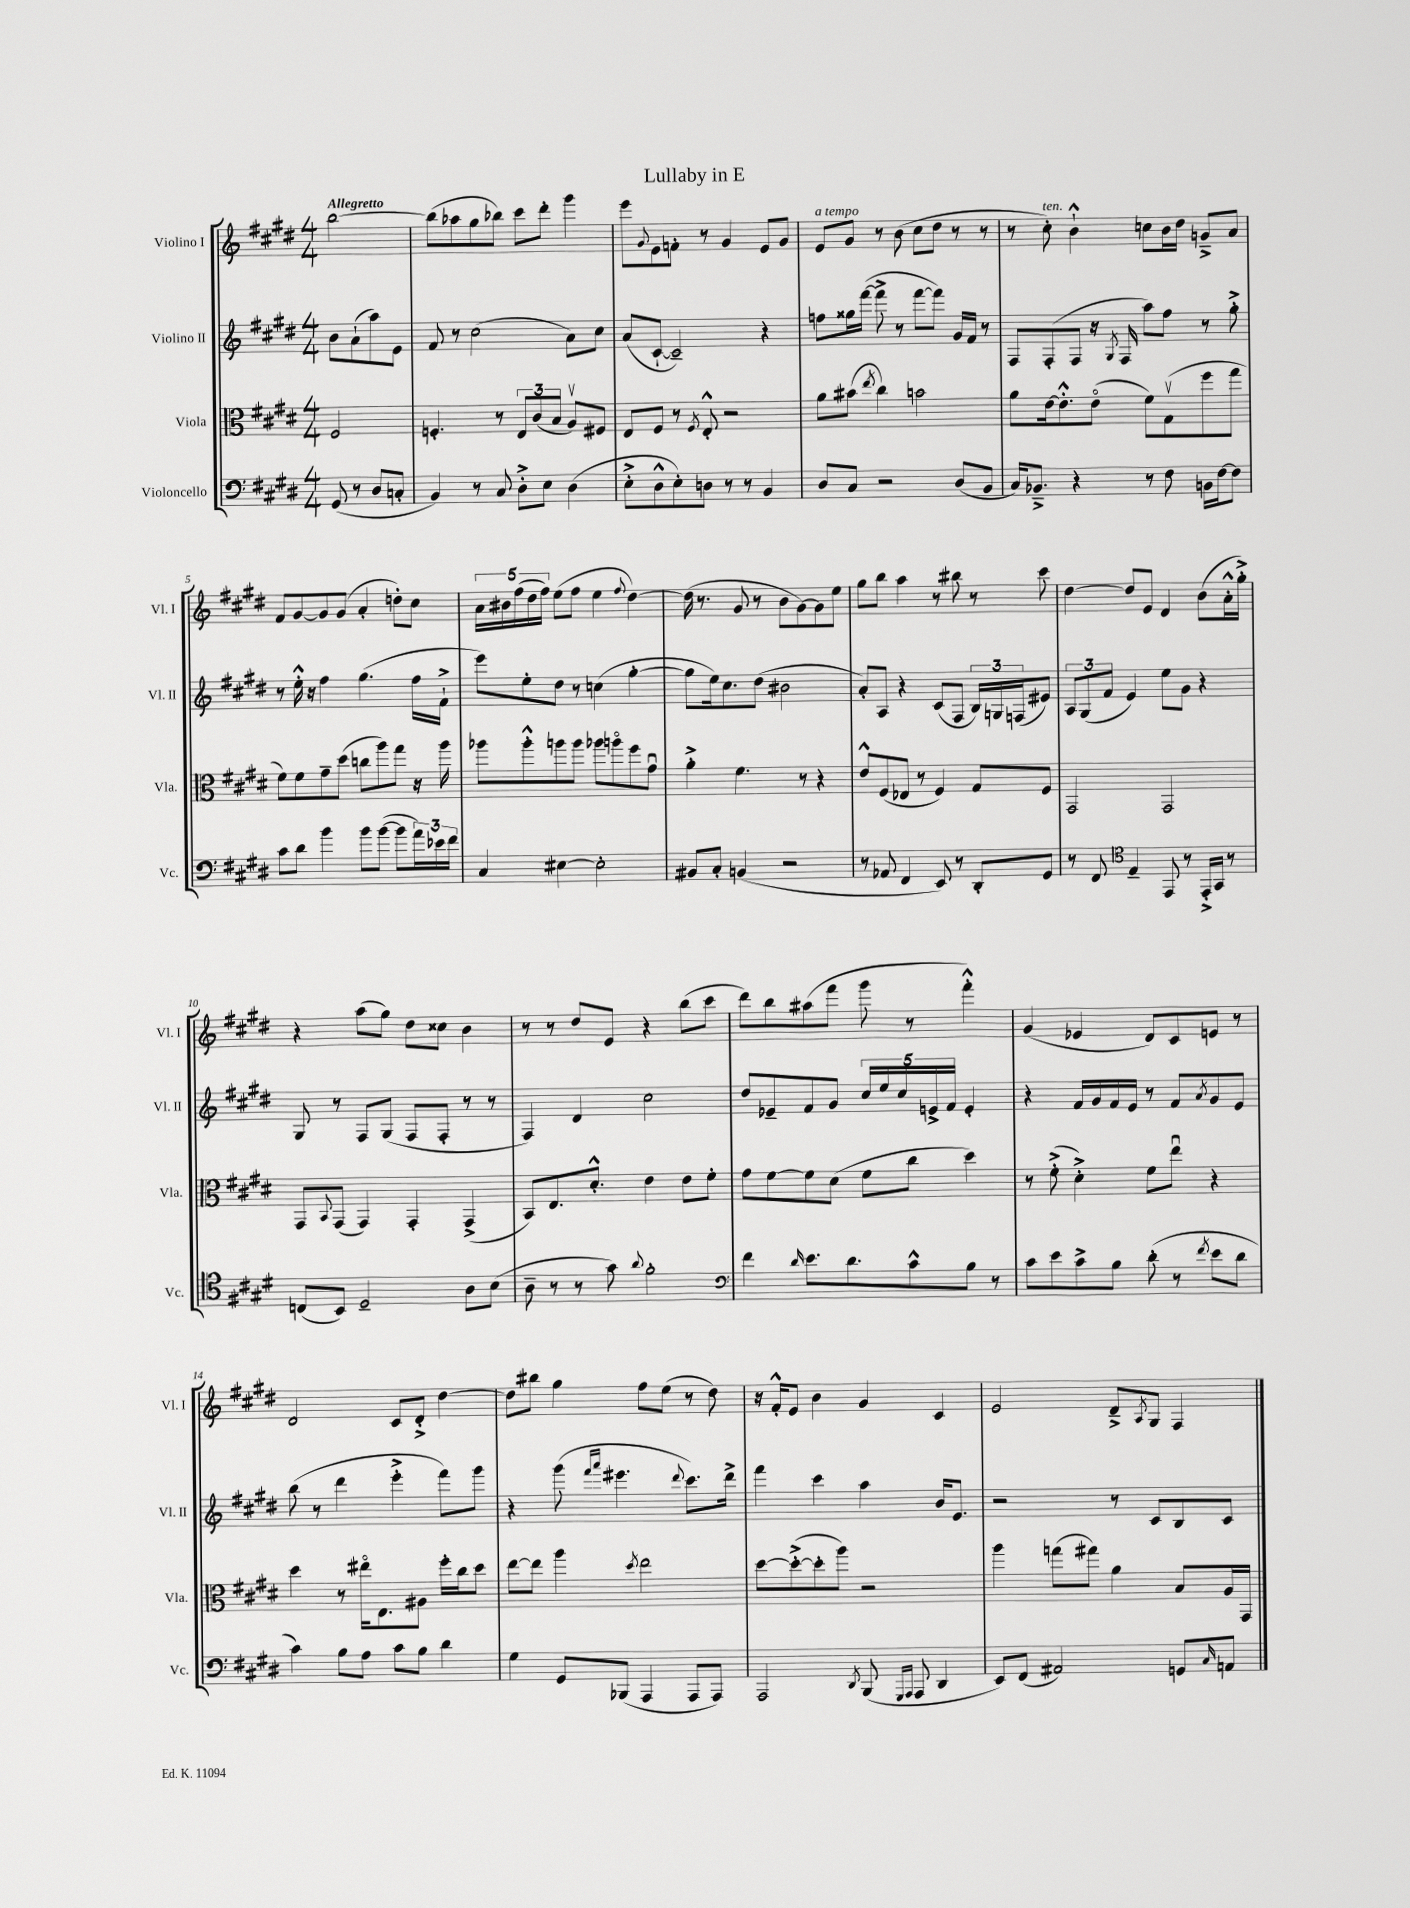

**kern	**kern	**kern	**kern
*staff4	*staff3	*staff2	*staff1
*clefF4	*clefC3	*clefG2	*clefG2
*k[f#c#g#d#]	*k[f#c#g#d#]	*k[f#c#g#d#]	*k[f#c#g#d#]
*M4/4	*M4/4	*M4/4	*M4/4
(8GG#	2F#	8b	[2bb
8r	.	(8a`	.
8D#	.	8aa)	.
8C'	.	8e	.
=	=	=	=
4BB)	4.F'	8f#	(8bb]
.	.	8r	8aa-
8r	.	(2cc#	8gg#
8C#	8r	.	8bb-)
8D#'^	12E	.	8ccc#
.	(12c#	.	.
8E	.	.	8ddd#'
.	12B	.	.
(4D#	8Av)	8a)	4ggg#
.	8F#	8cc#	.
=	=	=	=
8E'^	8E	(8a	8eee
.	.	.	8qqg#
8D#^^	8F#	[8c#`	8e
8E')	8r	2c#~])	8f'
.	8qF#	.	.
8D	8E'^^	.	8r
8r	2r	.	4g#
8r	.	.	.
4BB	.	4r	8e
.	.	.	8g#
=	=	=	=
8D#	8a	8ff	8e
8C#	(8b#	16gg##	8g#
.	.	([16fff#	.
.	8qee	.	.
2r	4cc#)	8fff#^]	8r
.	.	8r	(8b
.	2b	[8fff#	8cc#
.	.	8fff#])	8dd#
(8D#	.	16g#	8r
.	.	16f#	.
8BB	.	8r	8r
=	=	=	=
16C#)	8a	8F#	8r
8.BB-~^	.	.	.
.	[16e	(8F#'	8cc#')
.	8.e'^^]	.	.
4r	.	8F#	4b`^^
.	(8eo	16r	.
.	.	8qG#	.
.	.	16F#	.
8r	8f#)	8aa)	8cc
8F#	(8G#v	8ff#	16b
.	.	.	16dd#
16BB	8ff#	8r	8g~^
[16F#	.	.	.
8F#]	8gg#	8gg#'^	8a
=	=	=	=
8c#	8f#)	8r	8f#
8d#	8f#	16ee'^^	[8g#
.	.	16r	.
4b	8g#~	4ff#	8g#]
.	(8dd#	.	(8g#
8b	8cc	(4.gg#	4a'
([8b	8aa)	.	.
8b]	8gg#	.	8dd')
24a)	16r	16ff#	8cc#
24e-	.	.	.
.	16aa	16f#`^	.
24f#	.	.	.
=	=	=	=
4C#	8aa-	8eee)	20a
.	.	.	20b#
.	.	.	(20ff#
.	8aa-'^^	8ee'	.
.	.	.	20dd#
.	.	.	20ff#)
[4E#	8aa	8dd#	(8ee
.	8aa	8r	8ff#
2E#']	8aa-	(4cc	4ee
.	8aao	.	.
.	.	.	8qqff#
.	8ff#	[4gg#'	[4dd#)
.	8g#u	.	.
=	=	=	=
8BB#	4a'^	8gg#]	(16dd#]
.	.	.	8.r
8C#'	.	16ee)	.
.	.	8.cc#	.
(4BB	4.f#	.	8g#
.	.	(8dd#	8r
2r	.	2b#	8b
.	8r	.	[8g#)
.	4r	.	8g#]
.	.	.	8ee
=	=	=	=
8r	8e^^	8a')	8gg#
8AA-	(8F#	8A	8bb
4FF#	8E-	4r	4aa
.	8r	.	.
8EE)	4F#)	(8c#	8r
8r	.	8F#	8bb#
8DD#'	8G#	24B)	8r
.	.	24G	.
.	.	(24F	.
8GG#	8F#	8e#)	8ccc#
=	=	=	=
8r	2GG#	12A	[4dd#
.	.	(12G#	.
8FF#	.	.	.
.	.	12f#	.
*clefC4	*	*	*
4E~	.	4e)	8dd#]
.	.	.	8e
8EE	2GG#	8ee	4d#
8r	.	8g#	.
16EE'^	.	4r	(8b
16GG#	.	.	.
8r	.	.	16a'^^
.	.	.	16gg#'^)
=	=	=	=
(8C	8GG#	8G#	4r
.	8qqBB	.	.
8BB)	(8GG#	8r	.
2D#~	4GG#)	8F#	(8aa
.	.	(8G#	8gg#)
.	4GG#'	8F#	8dd#
.	.	8F#'	8cc##
8A	(4GG#^	8r	4b
(8B	.	8r	.
=	=	=	=
8A~	8BB)	4F#)	8r
8r	8.E	.	8r
8r	.	4d#	8dd#
.	8.d#'^^	.	.
8g#)	.	.	8e
8qqa	.	.	.
2f#'	4e	2cc#	4r
.	8e	.	(8bb
.	8f#'	.	8ccc#
=	=	=	=
*clefF4	*	*	*
4f#	8g#	8dd#	8ddd#)
.	[8f#	8e-~	8bb
16qqd#	.	.	.
8.e	8f#]	8f#	(8aa#
.	(8d#	8g#	8fff#
8.d#	.	.	.
.	8f#	20cc#	8ggg#
.	.	20ee	.
.	.	20cc#	.
8c#^^	8cc#	.	8r
.	.	20e^	.
.	.	20f#	.
8B	4dd#)	4e'	4fff#'^^)
8r	.	.	.
=	=	=	=
8c#	8r	4r	(4g#
8e	(8f#'^	.	.
8c#^	4d#'^)	16f#	4e-
.	.	16g#	.
8B	.	16f#	.
.	.	16e	.
(8d#'	8f#	8r	8d#)
8r	8eeu	8f#	8c#
8qf#	.	8qa	.
8e	4r	8g#	8e
8d#	.	8e	8r
=	=	=	=
4c#)	4dd#	(8bb	2d#
.	.	8r	.
8B	8r	4ddd#	.
8A	16ee#o	.	.
.	8.E	.	.
8c#	.	4eee'^	8c#
8B	8A#	.	8d#'^
4d#	16ff#'	8fff#)	[4dd#
.	16cc#	.	.
.	8dd#	8ggg#	.
=	=	=	=
4G#	[8ee	4r	8dd#]
.	8ee]	.	8bb#
8GG#	4aa	(8ggg#	4gg#
.	.	16qqfff#	.
.	.	16qqaaa	.
(8BBB-	.	4.eee#	.
.	8qdd#	.	.
4AAA	2ee	.	8ff#
.	.	.	(8ee
.	.	8qqddd#	.
8AAA	.	8.ccc#)	8r
8AAA)	.	.	8dd#)
.	.	16ddd#^	.
=	=	=	=
2AAA	[8dd#	4fff#	16r
.	.	.	16f#'^^
.	(8dd#'^_	.	8e
.	8dd#']	4ccc#	4b
.	8aa)	.	.
8qDD#	.	.	.
(8BBB	2r	4aa	4g#
16qqGGG#	.	.	.
16qqAAA	.	.	.
8AAA	.	.	.
4DD#	.	16b	4c#
.	.	8.e	.
=	=	=	=
8EE)	4aa	2r	2e
(8FF#	.	.	.
2AA#)	(8gg	.	.
.	8gg#)	.	.
.	4a	8r	8d#~^
.	.	.	8qA
.	.	8c#	8G#
8GG	8B	8B	4F#
16qqC#	.	.	.
8AA	16A	8c#	.
.	16GG#	.	.
==	==	==	==
*-	*-	*-	*-
